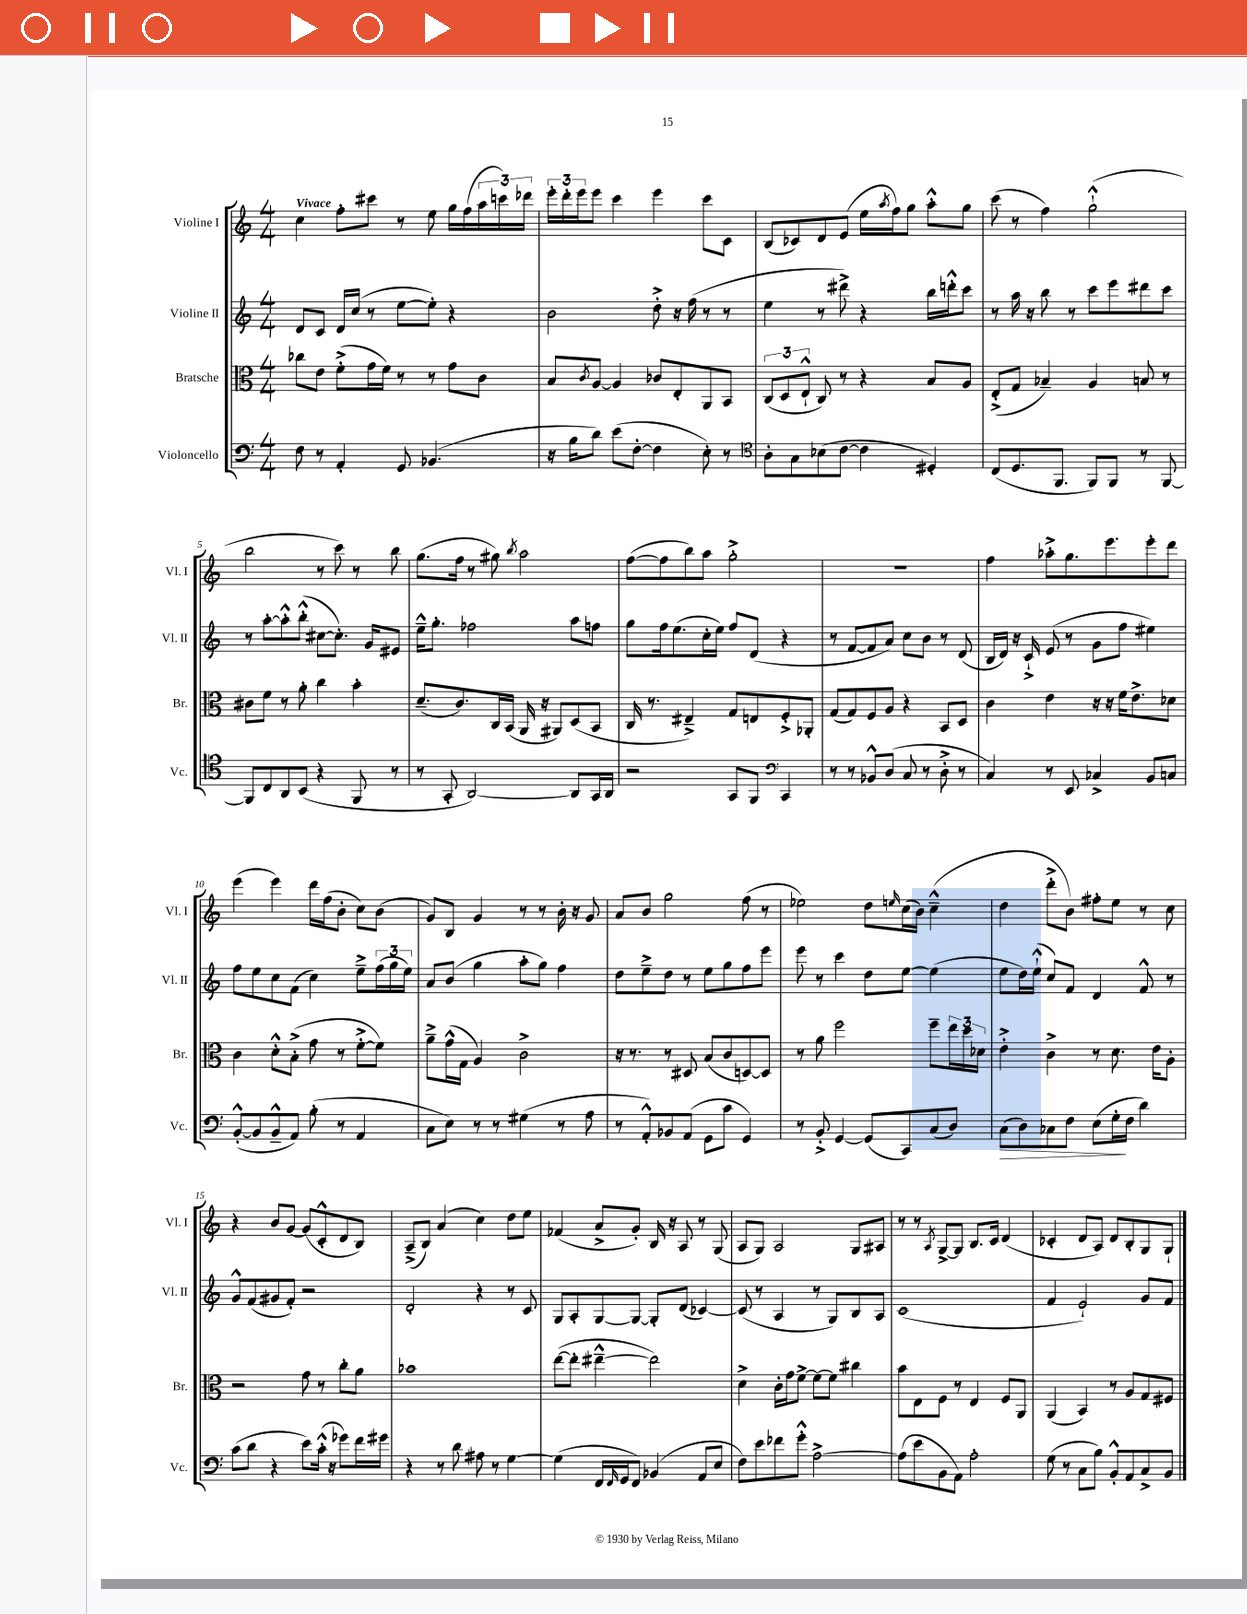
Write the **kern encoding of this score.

**kern	**kern	**kern	**kern
*staff4	*staff3	*staff2	*staff1
*clefF4	*clefC3	*clefG2	*clefG2
*k[]	*k[]	*k[]	*k[]
*M4/4	*M4/4	*M4/4	*M4/4
8F	8cc-	8d	4cc
8r	8e	8c	.
4AA'	(8f'^	16d	8ff'
.	.	(16cc	.
.	16g	8r	8ccc#
.	16f)	.	.
8GG	8r	[8ee	8r
(4.BB-	8r	8ee'])	8ee
.	8g	4r	16gg
.	.	.	(16ff
.	8c	.	24aa
.	.	.	24ccc)
.	.	.	24ddd-
=	=	=	=
16r	8B	2b	24eee'
.	.	.	24ddd'
16B	.	.	.
.	.	.	24eee
.	8qc	.	.
8d)	[8A	.	8eee
(8e	4A]	.	4ccc
[8F'	.	.	.
4F]	8c-	8dd'^	4eee
.	8E'	16r	.
.	.	(16ff	.
8E')	8AA	8r	8ccc
8r	8BB	8r	8c
=	=	=	=
*clefC4	*	*	*
8A'	(12C	4ee	(8B
.	12D	.	.
8G	.	.	8c-)
.	12E`^^	.	.
(8B-	8C)	8r	8d
[8c	8r	8ddd#^)	(8e
4c]	4r	4r	16ee
.	.	.	8qaa
.	.	.	16ff)
.	.	.	8gg
4D#')	8B	16bb	8aa'^^
.	.	16ddd'^^	.
.	8A	8ccc	8gg
=	=	=	=
(8C	(8E'^	8r	(8ccc
8.D	8G	16aa	8r
.	.	16r	.
.	4B-~)	8bb	4ff)
8.FF	.	.	.
.	.	8r	.
8FF)	4A	8ccc	(2gg`^^
8FF	.	8eee	.
8r	8B	8ddd#	.
[8FF	8r	8ccc	.
=	=	=	=
8FF]	8c#	8r	2bb
8C	8f	[8aa'	.
8AA	8r	8aa'^^]	.
(8BB	8a'	(8bb'^^	.
4r	4cc	[8cc#	8r
.	.	8.cc#'])	8ccc)
8FF	4b'	.	8r
.	.	16g	.
8r	.	8e#	8bb
=	=	=	=
8r	(8.d~	16ee~^^	(8.gg
.	.	8.gg'	.
8GG'	.	.	.
.	8.c)	.	16ff
[2AA)	.	2ff-	8r
.	16C	.	8gg#)
.	(16BB	.	.
.	.	.	8qbb
.	16AA	.	2aa
.	16r	.	.
.	8AA#)	.	.
8AA]	(8D	8aa	.
16GG	8BB	8ff	.
16AA	.	.	.
=	=	=	=
2r	16C	8gg	([8ff
.	8.r	.	.
.	.	16ff	8ff]
.	.	(8.ee	.
.	4E#~^)	.	8bb)
.	.	16cc'	8aa
.	.	16ee)	.
8GG	8G	8ff	2gg'^
8FF	8E	(8d	.
*clefF4	*	*	*
4CC	8F'^	4r	.
.	8AA-'	.	.
=	=	=	=
8r	(8G	8r	1r
8r	8G)	[8f	.
8BB-^^	8F	8f]	.
(8D	8A	8a)	.
8C	4r	8cc	.
8r	.	8b	.
8D'^	8BB	8r	.
8r	8D	(8d	.
=	=	=	=
4C)	4c	16B	4ff
.	.	16d)	.
.	.	16r	.
.	.	16c`^	.
8r	4e	(8e	8aa-'^
8EE	.	8r	8.gg
4C-^	16r	8g	.
.	16r	.	8.eee
.	16f	8ff	.
.	8.e^	.	.
8BB	.	4ee#)	8eee'
8C	8d-	.	8ddd
=	=	=	=
([8BB'^^	4c	8ff	(4eee
8BB]	.	8ee	.
8BB~^^	8d'^^	8cc	4eee)
8AA)	(8B'^	(8f	.
(8B'	8g	4cc)	16ddd
.	.	.	(16ff
8r	8r	.	8b'
4AA	[8f'^	8ee~^	8cc)
.	8f])	(24ff	(8b
.	.	24gg	.
.	.	24ee)	.
=	=	=	=
8C	8a~^	8a	8g)
8E)	(16g^^	(8b	8B
.	16G	.	.
8r	4A)	4gg	4g
8r	.	.	.
(4G#	2c^	8aa'	8r
.	.	8gg)	8r
8r	.	4ff	16b'
.	.	.	16r
8A	.	.	8g
=	=	=	=
8r	16r	8dd	8a
.	8.r	.	.
8AA'^^)	.	8ee~^	8b
8BB-	8r	8dd	2gg
(8AA	8D#	8r	.
8GG	(8B	8ee	.
8c	8c	8gg	.
4GG)	[8D)	8ff	(8ff
.	8D]	8eee	8r
=	=	=	=
8r	8r	8eee	2ee-)
8BB'^	8a	8r	.
[4GG	2ff	4ccc	.
(8GG]	.	8dd	8dd
.	.	.	16qqee
8CC)	.	[8ee	(16cc
.	.	.	16b)
(8C	8ff~	(4ee]	(4cc~^^
8D)	24ee	.	.
.	24dd	.	.
.	24d-	.	.
=	=	=	=
(8C	4e'^	8ee	4dd
8D)	.	16dd)	.
.	.	(16ee`^^	.
8C-	4c^	8cc)	8ddd'^
8F	.	8f	8b)
(8E	8r	4d	8ff#'
16G'	8.d	.	8ee
16F	.	.	.
4d)	.	8f^^	8r
.	16e	.	.
.	8A'	8r	8cc
=	=	=	=
(8c	2r	8g^^	4r
8d	.	(8f	.
4r	.	8g#	8b
.	.	8f')	[8g
8e)	8g	2r	(8g]
(16c'^^	8r	.	8c'^^
16r	.	.	.
8g-)	8cc'	.	8d
16f	8a	.	8B)
16g#	.	.	.
=	=	=	=
4r	1b-	2d'	(8A~^
.	.	.	8B)
8r	.	.	(4a
8d	.	.	.
8A#	.	4r	4cc)
8r	.	.	.
[4G	.	8r	8dd
.	.	8c	8ee
=	=	=	=
(4G]	([8ee	8G	(4f-
.	8ee']	8A'	.
16FF	[4ee#~^^	[8G	8a^
16qqFF	.	.	.
16GG	.	.	.
8FF)	.	8G_	8g')
(4BB-	2ee#])	8G']	16B
.	.	.	16r
.	.	(8d	8A
8AA	.	[4c-)	8r
8E	.	.	(8G
=	=	=	=
8F)	4d^	(8c-]	8A
8e	.	8r	8G)
8f-	16c'	4A	2A
.	16g	.	.
8g'^^	[8f^	.	.
[2A^	8f_	8r	.
.	8f]	8G)	.
.	4cc#	8B	8G
.	.	8A	8A#
=	=	=	=
(8A]	8b	(1c	8r
8e	8E	.	8r
.	.	.	8qA
8BB	8F	.	[8G^
8AA)	8r	.	8G]
2A'	4E	.	8.B
.	.	.	16c
.	8F	.	(4d
.	8AA	.	.
=	=	=	=
(8G	(4AA	4f	4c-'
8r	.	.	.
8C	4BB)	2e`)	8d
8B)	.	.	8A)
8BB'^^	8r	.	8d
8AA	8A	.	8B'
8C^	8G	8g	8G
8BB	8F#	8f	8G`
==	==	==	==
*-	*-	*-	*-
